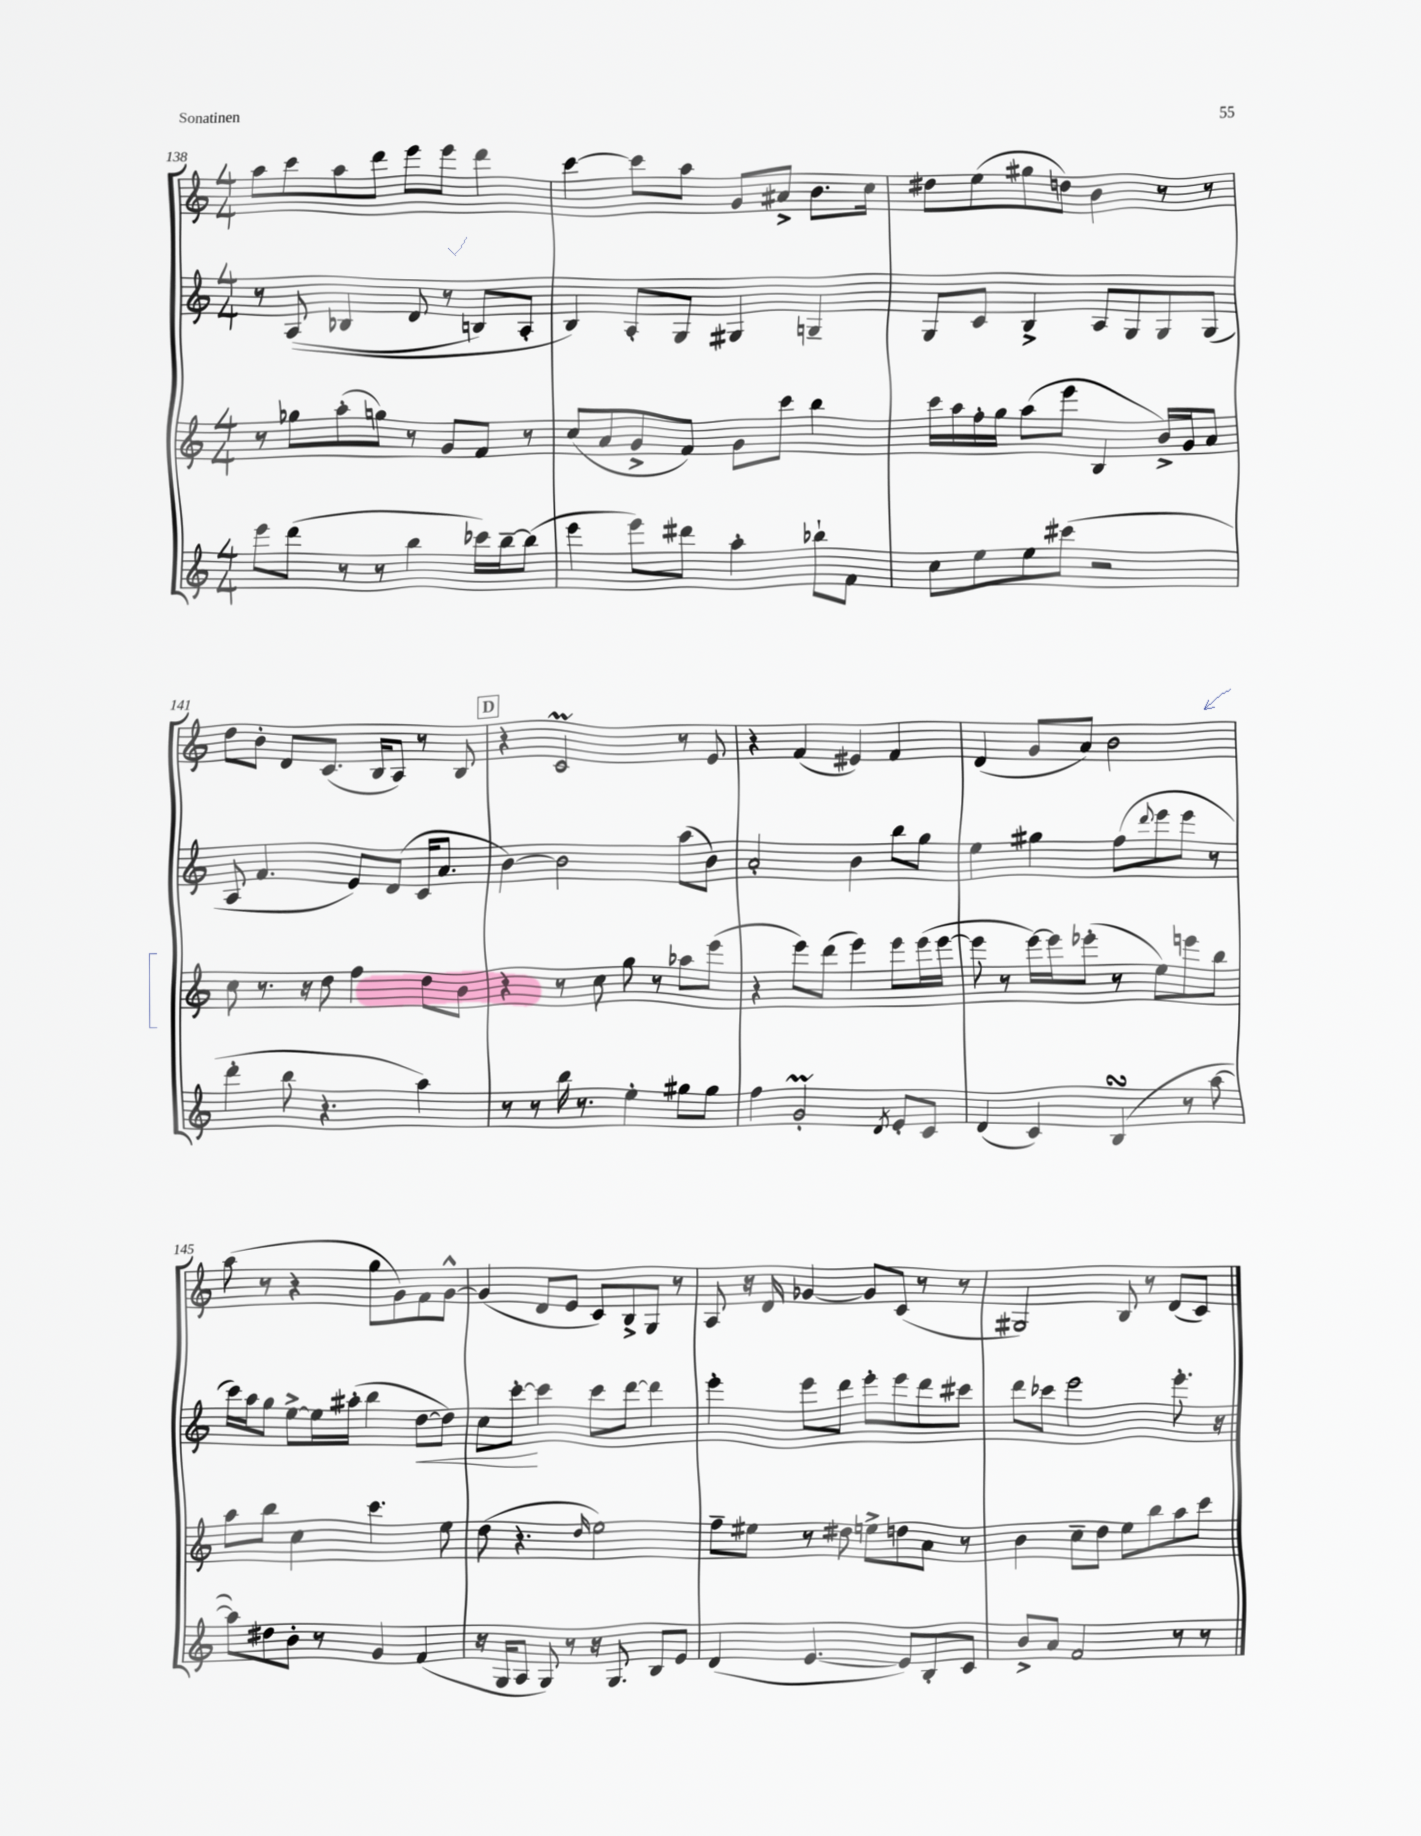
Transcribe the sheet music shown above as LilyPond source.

<<
\new StaffGroup <<
\new Staff = "s0" {
    \clef treble \key c \major \numericTimeSignature \time 4/4
    a''8 c'''8 a''8 d'''8 e'''8 e'''8 d'''4 |
    c'''4~ c'''8 a''8 g'8 ais'8-> b'8. c''16 |
    dis''8 e''8( gis''8 d''8) b'4 r8 r8 |
    d''8 b'8-. d'8 c'8.( b16 a8) r8 b8 |
    \mark \markup { \box "D" } r4 c'2\prall r8 e'8 |
    r4 f'4( eis'4) f'4 |
    d'4( g'8 a'8) b'2 |
    a''8( r8 r4 g''8 g'8) f'8 g'8~-^ |
    g'4( d'8 e'8 c'8) b8-> g8 r8 |
    a8 r16 d'16 ges'4~ ges'8 c'8( r8 r8 |
    gis2) b8 r8 d'8( c'8) \bar "|." |
}
\new Staff = "s1" {
    \clef treble \key c \major \numericTimeSignature \time 4/4
    r8 a8(\( bes4 d'8 r8 b8) a8-. |
    b4\) a8-. g8 gis4 g4-- |
    g8 c'8 b4-> a8 g8 g8 g8( |
    a8 f'4. e'8) d'8( c'16 a'8. |
    \mark \markup { \box "D" } b'4~) b'2 a''8( b'8) |
    a'2-. b'4 b''8 g''8 |
    e''4 gis''4 f''8( \appoggiatura { d'''8 } e'''8 e'''8 r8 |
    c'''16) a''16 g''8 e''8~-> e''16 ais''16-.( b''4 d''8~\< d''8) |
    c''8 c'''8~-.\! c'''4 c'''8 d'''8~ d'''4 |
    e'''4-. e'''8 d'''8 e'''8-. e'''8 d'''8 cis'''8 |
    d'''8 ces'''8 e'''2 e'''8.-. r16 \bar "|." |
}
\new Staff = "s2" {
    \clef treble \key c \major \numericTimeSignature \time 4/4
    r8 ges''8 a''8-.( g''8) r8 g'8 f'8 r8 |
    c''8( a'8 g'8-> f'8) g'8 c'''8 b''4 |
    c'''16 a''16 f''16-. g''16 a''8( e'''8 b4 b'16->) g'16 a'8 |
    c''8 r8. r16 d''8 f''4 d''8 b'8 |
    \mark \markup { \box "D" } r4 r8 c''8 g''8 r8 aes''8 e'''8( |
    r4 e'''8) d'''8( e'''4) e'''8 e'''16( e'''16~ |
    e'''8 r8 e'''16~) e'''16 ees'''8-.( r8 e''8) e'''8 b''8 |
    a''8 b''8 c''4 c'''4. e''8 |
    d''8( r4. \grace { d''16 } e''2) |
    f''8-- eis''8 r8 dis''8 e''8-> d''8 a'8 r8 |
    b'4 c''8-- d''8 e''8 b''8 a''8 c'''8 \bar "|." |
}
\new Staff = "s3" {
    \clef treble \key c \major \numericTimeSignature \time 4/4
    e'''8 d'''8( r8 r8 b''4 ces'''16) b''16~-- b''8( |
    e'''4 e'''8) dis'''8 a''4-. bes''8-! f'8 |
    c''8 e''8 e''8 cis'''8( r2 |
    d'''4-. b''8 r4. a''4) |
    \mark \markup { \box "D" } r8 r8 b''16 r8. e''4-. gis''8 gis''8 |
    f''4 g'2-.\prall \acciaccatura { d'8 } e'8-. c'8 |
    d'4( c'4) b4\turn( r8 a''8~ |
    a''8) dis''8 b'8-. r8 g'4 f'4( |
    r16 g16 a8 g8) r8 r16 g8. b8 e'8 |
    d'4( e'4.~ e'8) b8-. c'8 |
    b'8-> a'8 f'2 r8 r8 \bar "|." |
}
>>
>>
\layout { \context { \Score currentBarNumber = #138 } }
